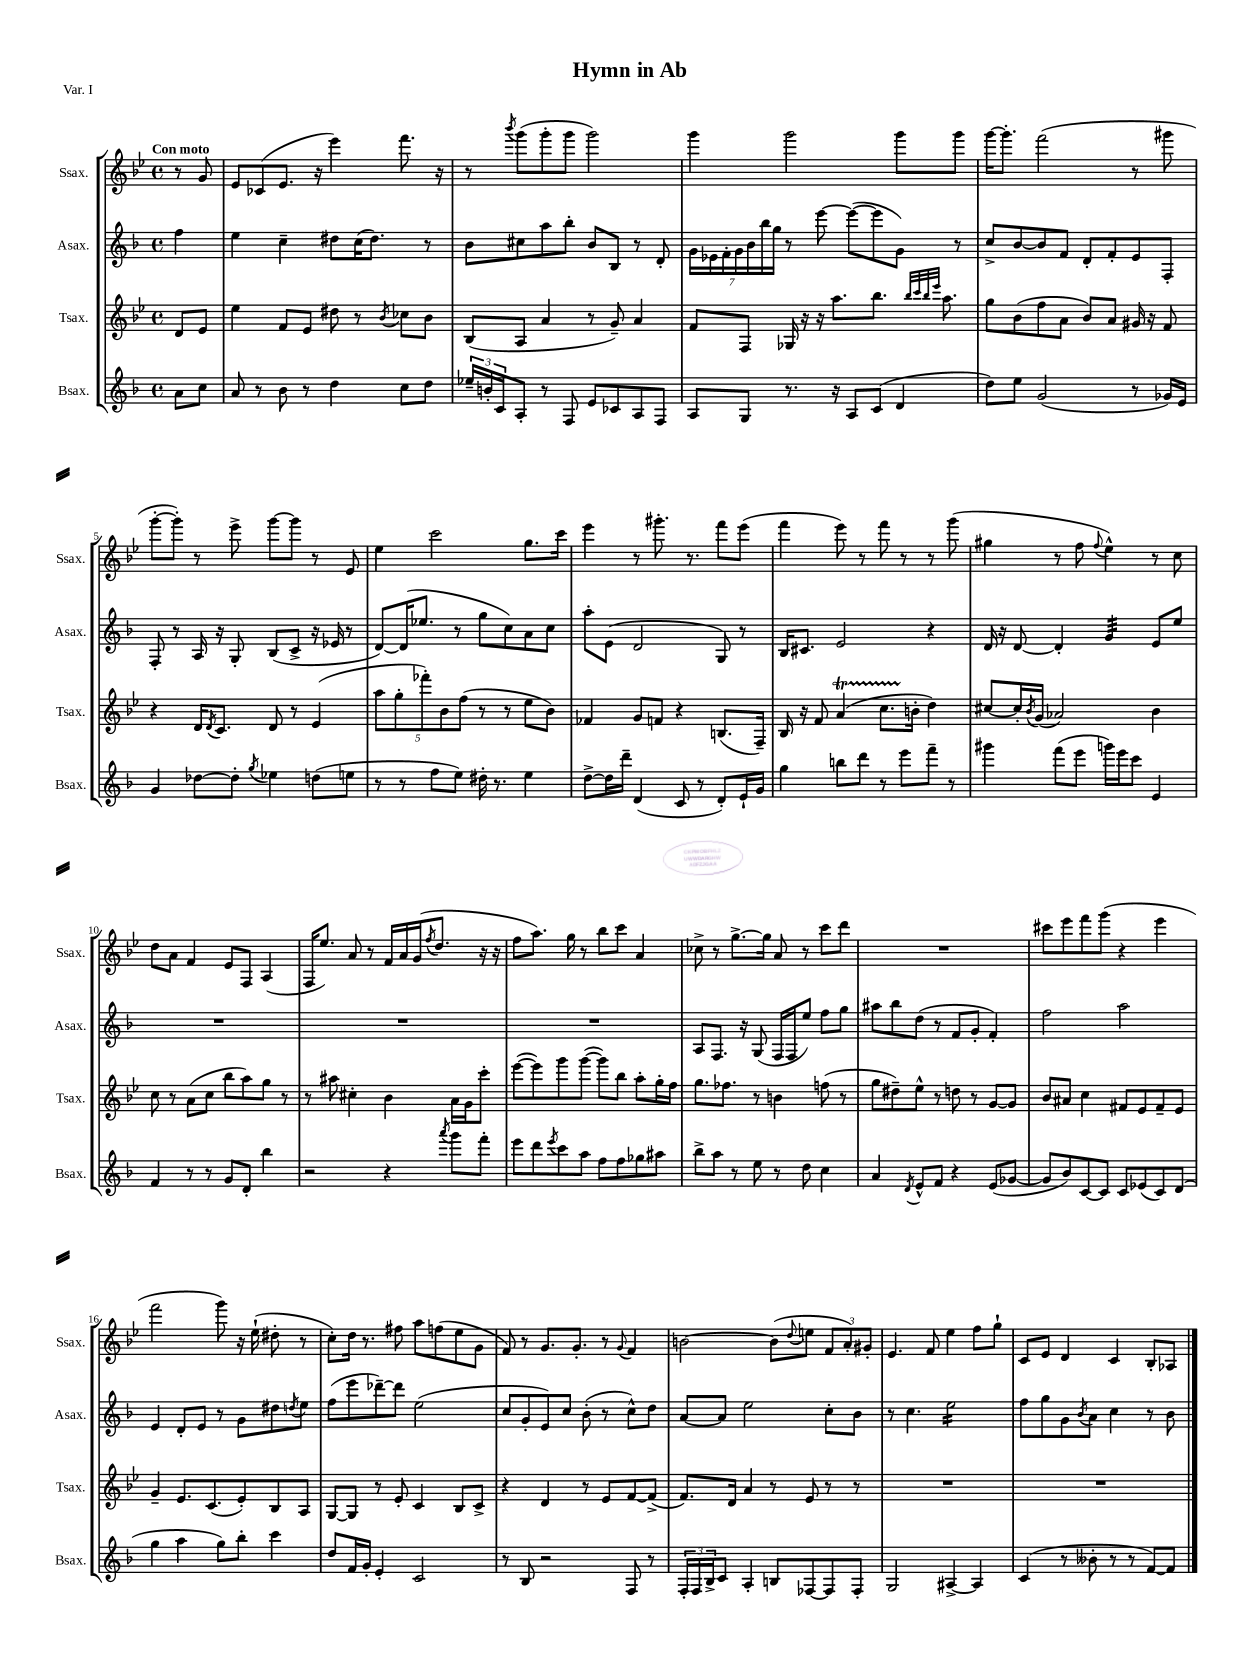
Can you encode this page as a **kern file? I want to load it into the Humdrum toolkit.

**kern	**kern	**kern	**kern
*part4	*part3	*part2	*part1
*staff4	*staff3	*staff2	*staff1
*I"Bsax.	*I"Tsax.	*I"Asax.	*I"Ssax.
*I'Bsax.	*I'Tsax.	*I'Asax.	*I'Ssax.
*clefG2	*clefG2	*clefG2	*clefG2
*k[b-]	*k[b-e-]	*k[b-]	*k[b-e-]
*M4/4	*M4/4	*M4/4	*M4/4
*met(c)	*met(c)	*met(c)	*met(c)
=	=	=	=
!	!	!	!LO:TX:a:B:t=Con moto
8a\L	8d/L	4ff\	8r
8cc\J	8e-/J	.	8g/
=1	=1	=1	=1
8a/	4ee-\	4ee\	8e-/L
8r	.	.	(8c-X/
8b-\	8f/L	4cc~\	8.e-/J
8r	8e-/J	.	.
.	.	.	16r
4dd\	8dd#X\	8dd#X\L	4eee-\)
.	8r	(16cc\K	.
.	.	8.dd#\J)	.
.	8qb-/	.	.
8cc\L	8cc-X\L	.	8.fff\
8dd\J	8b-\J	8r	.
.	.	.	16r
=2	=2	=2	=2
24ee-X~/LL	(8B-/L	8b-\L	8r
24bn'/	.	.	.
24c/J	.	.	.
.	.	.	8qbbb-/
8A'/J	8A/J	8cc#X\	(8ggg\L
8r	4a/	8aa\	8ggg'\
8F/	.	8bb-'\J	8ggg\J
8e/L	8r	8b-/L	2ggg\)
8c-X/	8g~/)	8B-/J	.
8A/	4a/	8r	.
8F/J	.	8d'/	.
=3	=3	=3	=3
8A/L	8f/L	28g\LL	4ggg\
.	.	28e-X\	.
.	.	28f'\	.
.	.	28g\	.
8G/J	8F/J	.	.
.	.	28b-\	.
.	.	28bb-\	.
.	.	28gg\JJ	.
8.r	16G-X/	8r	2ggg\
.	16r	.	.
.	16r	[8eee\	.
16r	8.aa\L	.	.
8A/L	.	(8eee\L_	.
(8c/J	8.bb-\J	8eee\]	.
4d/	.	8g\J)	8ggg\L
.	32qqbb-/LLL	.	.
.	32qqccc/	.	.
.	32qqbb-/	.	.
.	32qqeee-/JJJ	.	.
.	8.aa\	.	.
.	.	8r	8ggg\J
=4	=4	=4	=4
8dd\L)	8gg\L	8cc^/L	[16ggg\KL
.	.	.	8.ggg'\J]
8ee\J	(8b-\	[8b-/	.
(2g/	8ff\	8b-/]	(2fff\
.	8a\J	8f/J	.
.	8b-/L)	8d'/L	.
.	8a/J	8f'/	.
8r	16g#X/	8e/	8r
.	16r	.	.
16g-X/LL)	8f/	8F'/J	8ggg#X\
16e/JJ	.	.	.
!!LO:LB:g=z
=5	=5	=5	=5
4g/	4r	8F'/	[8ggg'\L
.	.	8r	8ggg'\J])
[8dd-X\L	16d/KL	16A/	8r
.	8qd/	.	.
.	8.c/J	16r	.
8dd-'\J]	.	8G'/	8eee-^\
8qgg/	.	.	.
4ee-X\	8d/	(8B-/L	[8ggg\L
.	8r	8c^/J	8ggg\J]
(8ddn\L	(4e-/	16r	8r
.	.	16e-X/	.
8een\J	.	8r	8e-/
=6	=6	=6	=6
8r	10aa\L	[8d/L)	4ee-\
.	10gg'\	.	.
8r	.	(16d/K]	.
.	.	8.ee-X/J	.
.	10fff-X'\)	.	.
8ff\L	.	.	2ccc\
.	10b-\	.	.
8ee\J)	.	8r	.
.	(10ff\J	.	.
16dd#X'\	8r	8gg\L	.
8.r	.	.	.
.	8r	8cc\)	.
4ee\	8ee-\L	8a\	8.gg\L
.	8b-\J)	8cc\J	.
.	.	.	16ccc\Jk
=7	=7	=7	=7
[8dd^\L	4f-X/	8aa'\L	4eee-\
16dd\L]	.	(8e\J	.
16ddd~\JJ	.	.	.
(4d/	8g/L	2d/	8r
.	8fn/J	.	8.ggg#X'\
8c/	4r	.	.
.	.	.	8.r
8r	.	.	.
8d'/L)	(8.Bn/L	8G/)	8fff\L
16e`/L	.	8r	(8eee-\J
16g/JJ	16F~/Jk)	.	.
=8	=8	=8	=8
4gg\	16B-/	16B-/KL	4fff\
.	16r	8.c#X/J	.
.	8f/	.	.
8bbn\L	(4at/	2e/	8eee-\)
8ddd\J	.	.	8r
8r	8.ccTTT\L	.	8fff\
8eee\L	.	.	8r
.	16bn'\Jk	.	.
8fff~\J	4dd\)	4r	8r
8r	.	.	(8ggg\
=9	=9	=9	=9
4ggg#X\	[8cc#X/L	16d/	4gg#X\
.	.	16r	.
.	16cc#'/L]	[8d/	.
.	8qb-/	.	.
.	(16g/JJ	.	.
(8fff\L	2a-X/)	4d'/]	8r
8eee\J	.	.	8ff\
.	.	.	8qqff/
*	*	*tremolo	*
16gggn\LL)	.	32g/LLL	4ee-^^\)
.	.	32g/	.
16eee\J	.	32g/	.
.	.	32g/	.
8ccc\J	.	32g/	.
.	.	32g/	.
.	.	32g/	.
.	.	32g/JJJ	.
*	*	*Xtremolo	*
4e/	4b-\	8e/L	8r
.	.	8ee/J	8cc\
!!LO:LB:g=z
=10	=10	=10	=10
4f/	8cc\	1r	8dd\L
.	8r	.	8a\J
8r	(8a\L	.	4f/
8r	8cc\J	.	.
8g/L	8bb-\L	.	8e-/L
8d'/J	8aa\)	.	8F/J
4bb-\	8gg\J	.	(4A/
.	8r	.	.
=11	=11	=11	=11
2r	8r	1r	16F/KL
.	.	.	8.ee-/J)
.	8aa#X\	.	.
.	4cc#X'\	.	8a/
.	.	.	8r
4r	4b-\	.	16f/LL
.	.	.	16a/
.	.	.	(16g/J
.	.	.	8qff/
.	.	.	8.dd/J
8qaaa/	.	.	.
8ggg\L	16a\LL	.	.
.	16g\J	.	.
8fff'\J	8ccc'\J	.	16r
.	.	.	16r
=12	=12	=12	=12
8eee\L	([8eee-\L	1r	8ff\L
8ddd\	8eee-\])	.	8.aa\J)
8qeee/	.	.	.
8ccc\	8ggg\	.	.
.	.	.	16gg\
8aa\J	([8ggg\J	.	8r
8ff\L	8ggg\L])	.	8bb-\L
8ff\	8bb-\J	.	8ccc\J
8gg-X\	8aa'\L	.	4a/
8aa#X\J	16gg'\L	.	.
.	16ff\JJ	.	.
=13	=13	=13	=13
8bb-^\L	8.gg\L	8A/L	8cc-X^\
8aa\J	.	8.F/J	8r
.	8.ff-X\J	.	.
8r	.	.	[8.gg^\L
.	.	16r	.
8ee\	8r	(8G/	.
.	.	.	16gg\Jk]
8r	4bn\	16F/LL	8a/
.	.	16F/J	.
8dd\	.	8ee/J)	8r
4cc\	(8ffn\	8ff\L	8ccc\L
.	8r	8gg\J	8ddd\J
=14	=14	=14	=14
4a/	8gg\L	8aa#X\L	1r
.	8dd#X~\)	8bb-\	.
8qd/	.	.	.
8e^^/L	8ee-^^\J	(8dd\J	.
8f/J	8r	8r	.
4r	8ddn\	8f/L	.
.	8r	8g'/J	.
(8e/L	[8g/L	4f'/)	.
[8g-X/J	8g/J]	.	.
=15	=15	=15	=15
8g-/L]	8b-/L	2ff\	8ccc#X\L
8b-/)	8a#X/J	.	8eee-\
[8c/	4cc\	.	8fff\
8c/J]	.	.	(8ggg\J
8c/L	8f#X/L	2aa\	4r
(8e-X/	8e-/	.	.
8c/)	8f#~/	.	4eee-\
(8d/J	8e-/J	.	.
!!LO:LB:g=z
=16	=16	=16	=16
4gg\	4g~/	4e/	2fff\
4aa\	8.e-/L	8d'/L	.
.	.	8e/J	.
.	(8.c/	.	.
8gg\L)	.	8r	8ggg\)
8bb-'\J	8e-'/)	8g\L	16r
.	.	.	(16ee-`\
4ccc\	8B-/	8dd#X\	8dd#X'\
.	.	8qddn/	.
.	8A/J	8ee\J	8r
=17	=17	=17	=17
8dd/L	[8G/L	(8ff\L	8cc'\L)
16f/L	8G/J]	8eee\	16dd\Jk
16g'/JJ	.	.	8.r
4e'/	8r	[8ddd-X~\)	.
.	8e-'/	8ddd-\J]	8ff#X\
2c/	4c/	(2ee\	8aa\L
.	.	.	(8ffn\
.	8B-/L	.	8ee-\
.	8c^/J	.	8g\J
=18	=18	=18	=18
8r	4r	8cc/L	8f/)
8B-/	.	8g'/	8r
2r	4d/	8e/)	8.g/L
.	.	8cc/J	.
.	.	.	8.g'/J
.	8r	(8b-'\	.
.	8e-/L	8r	8r
.	.	.	8qqg/
8F/	[8f/	8cc^^\L)	4f/
8r	(8f^/J]	8dd\J	.
=19	=19	=19	=19
24F'/LL	8.f/L)	[8a/L	[2bn\
24F/	.	.	.
24B-^/J	.	.	.
8c/J	.	8a/J]	.
.	16d/Jk	.	.
4A'/	4a/	2ee\	.
8Bn/L	8r	.	(8b\L]
.	.	.	8qqdd/
[8F-X/	8e-/	.	8een\J
8F-/]	8r	8cc'\L	12f/L
.	.	.	12a'/)
8F-'/J	8r	8b-\J	.
.	.	.	12g#X'/J
=20	=20	=20	=20
2G/	1r	8r	4.e-/
.	.	4.cc\	.
.	.	.	8f/
*	*	*tremolo	*
[4A#X^/	.	16ee\LL	4ee-\
.	.	16ee\	.
.	.	16ee\	.
.	.	16ee\	.
4A#/]	.	16ee\	8ff\L
.	.	16ee\	.
.	.	16ee\	8gg`\J
.	.	16ee\JJ	.
*	*	*Xtremolo	*
=21	=21	=21	=21
(4c/	1r	8ff\L	8c/L
.	.	8gg\	8e-/J
8r	.	8g\	4d/
.	.	8qb-/	.
8b--X'\	.	8a\J	.
8r	.	4cc\	4c/
8r	.	.	.
[8f/L)	.	8r	8B-'/L
8f/J]	.	8b-\	8A-X/J
==	==	==	==
*-	*-	*-	*-
